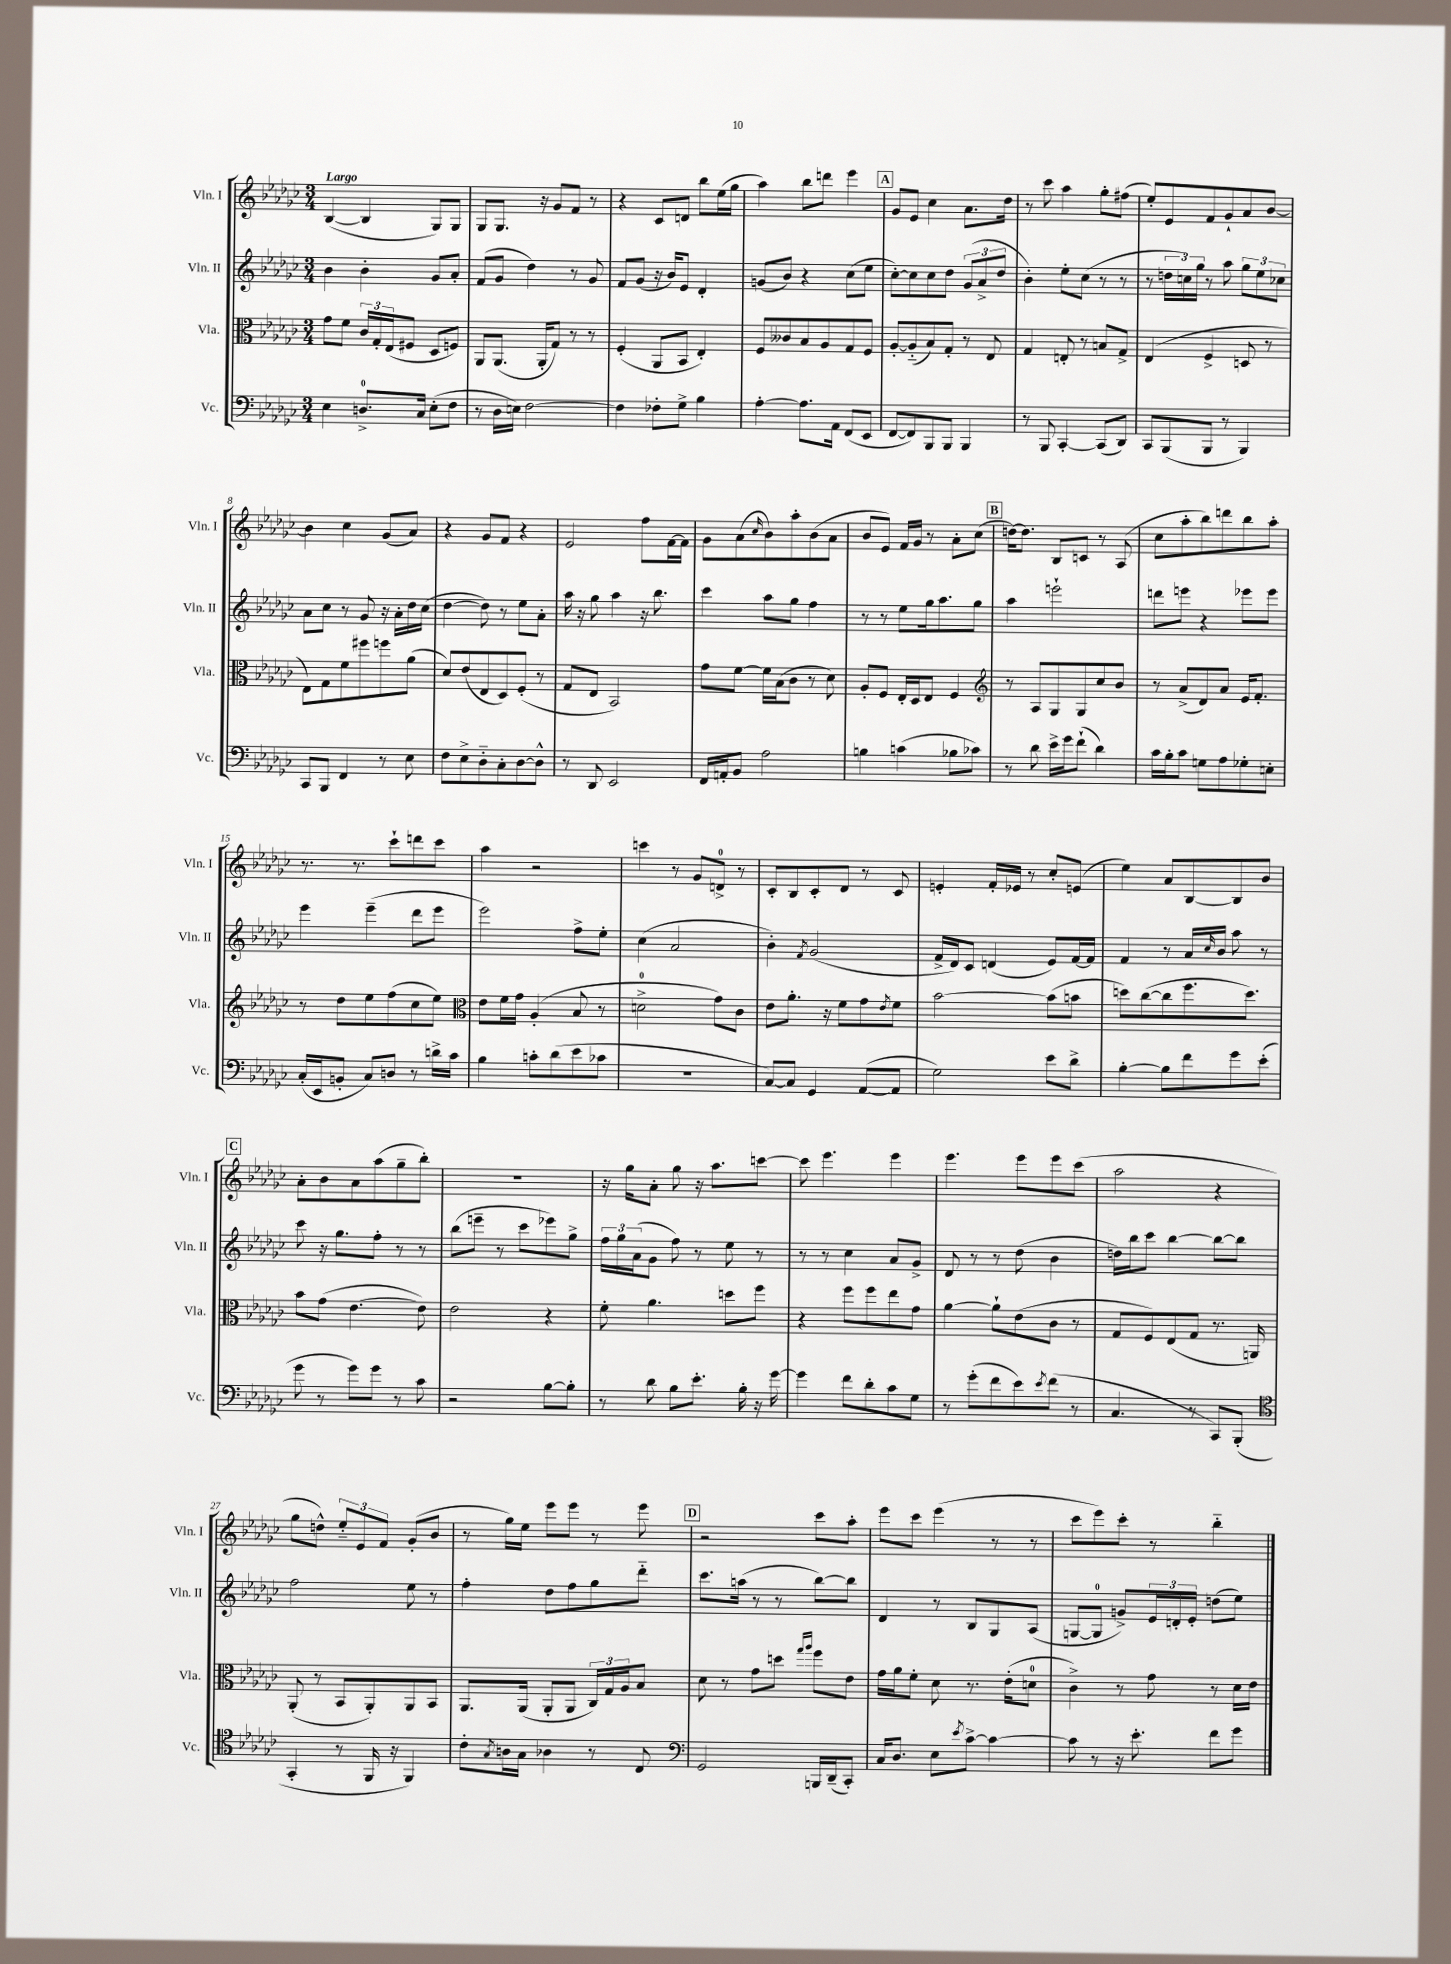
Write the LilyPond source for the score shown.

<<
\new StaffGroup <<
\new Staff = "s0" \with { instrumentName = "Vln. I" shortInstrumentName = "Vln. I" } {
    \clef treble \key ges \major \numericTimeSignature \time 3/4 \tempo "Largo"
    bes4~( bes4 ges8) ges8 |
    ges8 ges8. r16 ges'8 f'8 r8 |
    r4 ces'8 d'8 bes''8 ees''16( ges''16 |
    aes''4) bes''8 d'''8 ees'''4 |
    \mark \markup { \box "A" } ges'8 ees'8 ces''4 aes'8. des''16 |
    r8 ces'''8 aes''4 ges''8-. fis''8( |
    ees''8-.) ees'8 f'8 ges'8-! aes'8 bes'8~ |
    bes'4 ces''4 ges'8( aes'8) |
    r4 ges'8 f'8 r4 |
    ees'2 f''8 f'16~ f'16 |
    ges'8 aes'8( \grace { ces''16 } bes'8) aes''8-. bes'8( aes'8 |
    bes'8 ees'8) f'16 ges'16 r8 aes'8-. ces''8( |
    \mark \markup { \box "B" } d''16~) d''8. bes8 c'8 r8 aes8( |
    ces''8 aes''8-. bes''8) d'''8 bes''8 aes''8-. |
    r8. r8. ces'''8-! d'''8 ces'''8 |
    aes''4 r2 |
    c'''4 r8 ges'8 d'8-0-> r8 |
    ces'8-. bes8 ces'8-. des'8 r8 ces'8 |
    e'4-. f'16-. ees'16 r8 ces''8-. e'8( |
    ees''4) aes'8 bes8~ bes8 bes'8 |
    \mark \markup { \box "C" } aes'8-. bes'8 aes'8 aes''8( ges''8-- bes''8-.) |
    R2. |
    r16 ges''16 aes'8-. ges''8 r16 aes''8. c'''8~ |
    c'''8 ees'''4. ees'''4 |
    ees'''4. ees'''8 ees'''8 ces'''8( |
    aes''2 r4 |
    ges''8 d''8-^) \tuplet 3/2 { ees''8-_ ees'8 f'8 } ges'8-.( bes'8 |
    r8 ges''16) ees''16 ees'''8 ees'''8 r8 ees'''8 |
    \mark \markup { \box "D" } r2 ces'''8 aes''8-. |
    ees'''8 ces'''8 ees'''4( r8 r8 |
    ces'''8 ees'''8) ces'''8-. r8 bes''4-_ \bar "|." |
}
\new Staff = "s1" \with { instrumentName = "Vln. II" shortInstrumentName = "Vln. II" } {
    \clef treble \key ges \major \numericTimeSignature \time 3/4
    bes'4 bes'4-. ges'8 aes'8-. |
    f'8( ges'8 des''4) r8 ges'8 |
    f'8 ges'8( r16 bes'16) ees'8 des'4-. |
    g'8( bes'8) r4 ces''8( ees''8 |
    \mark \markup { \box "A" } ces''8~-.) ces''8 ces''8 des''8 \tuplet 3/2 { ges'8( aes'8-> des''8 } |
    bes'4-.) ees''8-. ces''8( r8 r8 |
    r8 \tuplet 3/2 { d''16 c''16) ges''16 } r8 aes''8 \tuplet 3/2 { ges''8 ees''8 ces''8 } |
    aes'8 ces''8 r8 ges'8 r16 aes'16-. des''16 ces''16( |
    des''4~ des''8) r8 ees''8 aes'8-. |
    aes''16 r16 ges''8 aes''4 r16 bes''8. |
    ces'''4 aes''8 ges''8 f''4 |
    r8 r8 ees''8 ges''16 aes''8. ges''8 |
    \mark \markup { \box "B" } aes''4 e'''2-! |
    d'''8 e'''8 r4 ees'''8 ees'''8 |
    ees'''4 ees'''4--( des'''8 ees'''8 |
    ees'''2) f''8-> ees''8-. |
    ces''4( aes'2 |
    bes'4-.) \acciaccatura { f'8 } ges'2( |
    f'16-> des'16) ces'8 d'4( ees'8) f'16~ f'16 |
    f'4 r8 aes'16 \grace { ces''16 } bes'16 aes''8 r8 |
    \mark \markup { \box "C" } ces'''8 r16 ges''8. f''8-. r8 r8 |
    bes''8( e'''8-- r8 ces'''8 ees'''8) ges''8-> |
    \tuplet 3/2 { f''16 ges''16 aes'16( } ges'8 f''8) r8 ees''8 r8 |
    r8 r8 ces''4 aes'8 ges'8-> |
    des'8 r8 r8 des''8( bes'4 |
    d''16) bes''16 ces'''8 bes''4~ bes''8~ bes''8 |
    f''2 ees''8 r8 |
    f''4-. des''8 f''8 ges''8 des'''8-_ |
    \mark \markup { \box "D" } ces'''8. a''16( r8 r8 bes''8~) bes''8 |
    des'4 r8 bes8 ges8 aes8( |
    g8~ g8-0 g'8->) \tuplet 3/2 { ees'16 d'16-. ees'16-. } d''8( ees''8) \bar "|." |
}
\new Staff = "s2" \with { instrumentName = "Vla." shortInstrumentName = "Vla." } {
    \clef alto \key ges \major \numericTimeSignature \time 3/4
    ges'8 f'8 \tuplet 3/2 { ces'16 ges16-. ees16( } fis8 des8 f8) |
    aes,8 aes,8.( aes,16-. ges8) r8 r8 |
    f4-.( aes,8 bes,8 ees4-.) |
    f8 ceses'8 bes8 aes8 ges8 f8 |
    \mark \markup { \box "A" } aes8~-. aes8-_( bes8) ges8-. r8 ees8 |
    ges4 e8-. r8 b8 ges8-> |
    ees4( f4-> d8 r8 |
    ees8) ges8 f'8 fis''8 f''8 aes'8( |
    des'8) ees'8( ees8 des8) f8-.( r8 |
    ges8 ees8 bes,2) |
    ges'8 f'8~ f'16 bes16( ces'8 r8 des'8) |
    aes8-. f8 ees16-. des16 ees8 f4 |
    \mark \markup { \box "B" } \clef treble r8 aes8 ges8 ges8 ces''8 bes'8 |
    r8 aes'8->( des'8) aes'8 ees'16 f'8.-. |
    r8 des''8 ees''8 f''8( ces''8 ees''8) |
    \clef alto ees'8 f'16 ges'16 aes4-.( bes8 r8 |
    d'2-0-> ges'8) ces'8 |
    ees'8 aes'8.-. r16 f'8 ges'8 \acciaccatura { ees'8 } f'8 |
    bes'2~ bes'8( b'8 |
    d''8) ces''8~( ces''8 f''8. d''8.) |
    \mark \markup { \box "C" } bes'8 ges'8( ees'4.~ ees'8) |
    ees'2 r4 |
    f'8-. aes'4. d''8 f''8 |
    r4 f''8 f''8 ees''8 ges'8 |
    aes'4~ aes'8-! ees'8( ces'8 r8 |
    ges8 f8) ees8( ges8 r8. a,16) |
    aes,8-.( r8 bes,8 aes,8-.) aes,8 bes,8 |
    aes,8. aes,16( aes,8-. aes,8 \tuplet 3/2 { ces16) ges16 aes16 } bes8 |
    \mark \markup { \box "D" } des'8 r8 ges'8 d''8 \grace { ges''16 aes''16 } f''8 ees'8 |
    ges'16 aes'16 f'8-. des'8 r8. ees'16-.( d'8-0 |
    ces'4->) r8 ges'8 r8 des'16 ees'16 \bar "|." |
}
\new Staff = "s3" \with { instrumentName = "Vc." shortInstrumentName = "Vc." } {
    \clef bass \key ges \major \numericTimeSignature \time 3/4
    ees4 d8.-0-> ces16 ees8-.( f8 |
    r8 des16 e16) f2~ |
    f4 fes8-. ges8-> bes4 |
    aes4~-. aes8. aes,16 f,8( ees,8 |
    \mark \markup { \box "A" } f,8~ f,8) bes,,8 bes,,8 bes,,4 |
    r8 bes,,8 ces,4~-. ces,8( des,8) |
    ces,8 bes,,8( bes,,8 r8 bes,,4) |
    ces,8 bes,,8 f,4 r8 ees8 |
    f8 ees8-> des8-_ ces8-. des8~ des8-^ |
    r8 des,8 ees,2 |
    f,16 a,16-. bes,8 aes2 |
    b4 c'4( bes8 ces'8) |
    \mark \markup { \box "B" } r8 des'8 ees'16-> ges'16 f'8-!( des'4) |
    ces'16 bes16-. ces'8 g8 aes8 ges8-. e8-. |
    ces16-.( ees,16 b,8-. ces8) d8 r8 d'16-> ces'16 |
    bes4 c'8-. des'8( ees'8 ces'8 |
    R2. |
    ces8~) ces8 ges,4 aes,8~( aes,8 |
    ges2) ees'8 des'8-> |
    bes4~-. bes8 f'8 ges'8 ees'8-.( |
    \mark \markup { \box "C" } ges'8 r8 ges'8) ges'8 r8 ces'8 |
    r2 bes8~ bes8-. |
    r8 des'8 bes8 ees'8.-. bes16-. r16 ges'16~ |
    ges'4 f'8 des'8-. ces'8 ges8 |
    r8 ges'8-.( f'8 ees'8) \acciaccatura { ees'8 } f'8( r8 |
    ces4. r8 ces,8) bes,,8-.( |
    \clef tenor ges,4-. r8 f,16 r16 f,4) |
    ces'8-. \acciaccatura { ges8 } a16 ges16 aes4 r8 ces8 |
    \mark \markup { \box "D" } \clef bass ges,2 b,,16 des,16--( ces,8-.) |
    ces16 des8. ees8 \acciaccatura { ees'8 } ces'8~-> ces'4~ |
    ces'8 r8 r16 ees'8.-. f'8 ges'8 \bar "|." |
}
>>
>>
